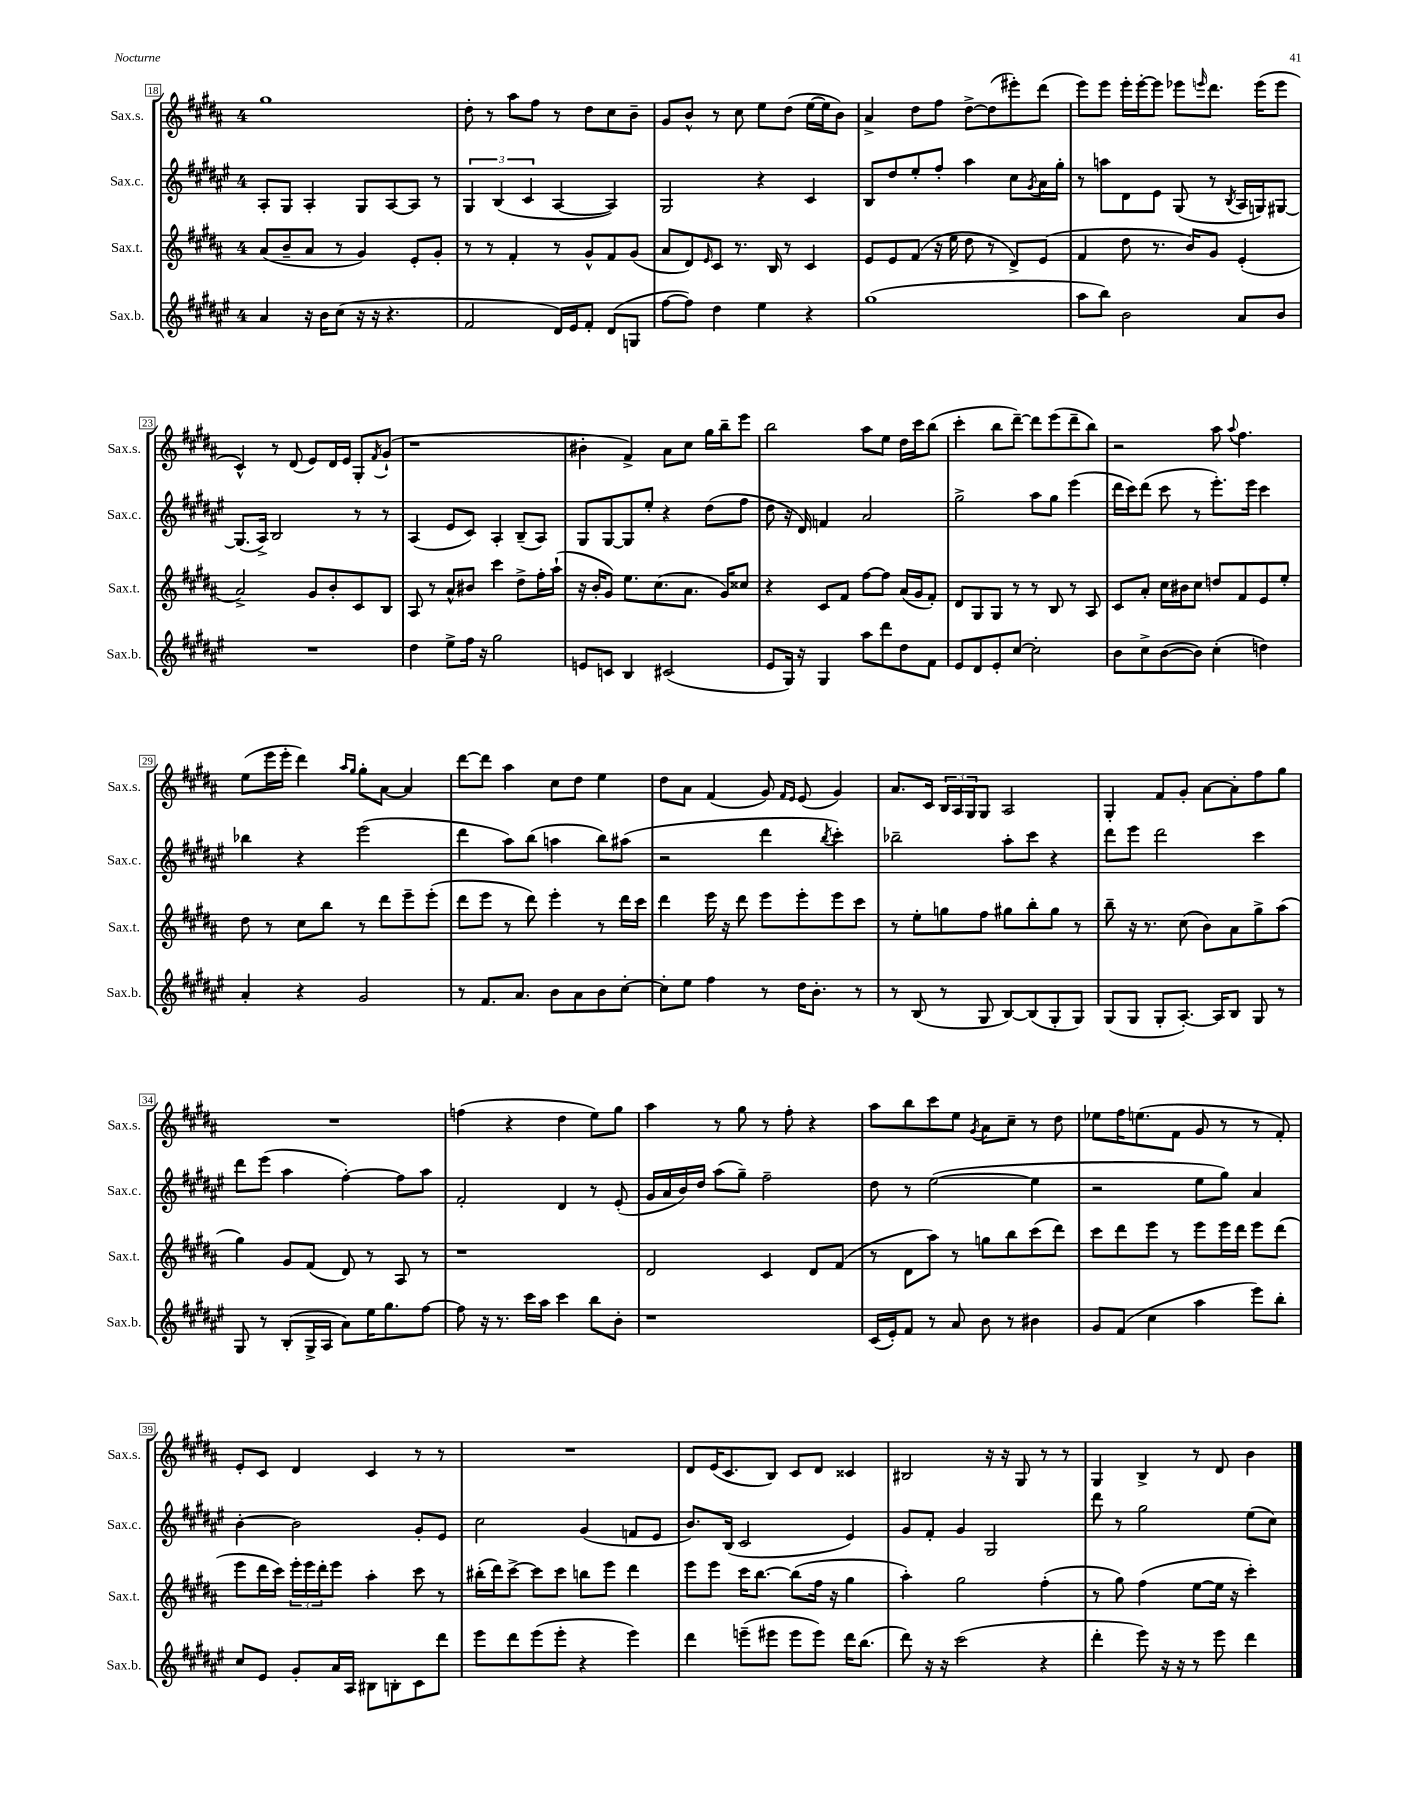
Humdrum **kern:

**kern	**kern	**kern	**kern
*staff4	*staff3	*staff2	*staff1
*clefG2	*clefG2	*clefG2	*clefG2
*k[f#c#g#d#a#e#]	*k[f#c#g#d#a#]	*k[f#c#g#d#a#e#]	*k[f#c#g#d#a#]
*M4/4	*M4/4	*M4/4	*M4/4
4a#	(8a#	8A#'	1gg#
.	8b~	8G#	.
16r	8a#	4A#'	.
16b	.	.	.
(8cc#	8r	.	.
16r	4g#)	8G#	.
16r	.	.	.
4.r	.	[8A#	.
.	8e'	8A#]	.
.	8g#'	8r	.
=	=	=	=
2f#	8r	6G#	8dd#'
.	8r	.	8r
.	.	(6B	.
.	4f#'	.	8aa#
.	.	6c#	.
.	.	.	8ff#
16d#)	8r	[4A#	8r
16e#	.	.	.
8f#'	8g#^^	.	8dd#
(8d#	8f#	4A#])	8cc#
8G	(8g#	.	8b~
=	=	=	=
[8ff#	8a#	2G#	8g#
8ff#])	8d#)	.	8b^^
.	16qqe	.	.
4dd#	8c#	.	8r
.	8.r	.	8cc#
4ee#	.	4r	8ee
.	16B	.	.
.	8r	.	(8dd#
4r	4c#	4c#	[16ee
.	.	.	16ee]
.	.	.	8b)
=	=	=	=
(1gg#	8e	8B	4a#^
.	8e	8dd#	.
.	(8f#	8ee#'	8dd#
.	16r	8ff#'	8ff#
.	16ee	.	.
.	8dd#	4aa#	[8dd#^
.	8r	.	(8dd#]
.	8d#^)	8cc#	8eee#')
.	.	8qg#	.
.	(8e	16a#	(8ddd#
.	.	16gg#'	.
=	=	=	=
8aa#	4f#	8r	8eee)
8bb)	.	8aa	8eee
2b	8dd#	8d#	16eee'
.	.	.	[16eee'
.	8.r	8e#	8eee]
.	.	(8G#	8eee-
.	16b)	.	.
.	.	.	16qqeee
.	8g#	8r	8.ddd#
.	.	8qB	.
8a#	(4e'	16A#	.
.	.	16G)	(16eee
8b	.	[8G#	8eee
=	=	=	=
1r	2a#^)	(8.G#]	4c#^^)
.	.	16A#^)	.
.	.	2B	8r
.	.	.	(8d#
.	8g#	.	8e)
.	8b'	.	16d#
.	.	.	16e
.	8c#	8r	8G#'
.	.	.	8qf#
.	8B	8r	(8g#`
=	=	=	=
4dd#	8A#	(4A#	1r
.	8r	.	.
8ee#^	8a#^^	8e#	.
16ff#	8b#	8c#)	.
16r	.	.	.
2gg#	4ccc#	4A#'	.
.	8dd#^	(8B~	.
.	16ff#'	8A#)	.
.	(16aa#`	.	.
=	=	=	=
8e	16r	8G#	4b#'
.	16b'	.	.
8c	8g#)	[8G#	.
4B	8.ee	8G#]	4f#^)
.	.	8ee#'	.
.	(8.cc#	.	.
(2c#	.	4r	8a#
.	8.a#	.	8cc#
.	.	(8dd#	16gg#
.	16g#)	.	16bb~
.	8cc##	8ff#	8eee
=	=	=	=
8e#	4r	8dd#	2bb
16G#)	.	16r	.
16r	.	16d#)	.
4G#	8c#	4f	.
.	8f#	.	.
8aa#	[8ff#	2a#	8aa#
8ddd#	8ff#]	.	8ee
8dd#	(16a#	.	16dd#
.	16g#	.	16ccc#
8f#	8f#')	.	(8bb
=	=	=	=
8e#	8d#	2gg#^	4ccc#'
8d#	8G#	.	.
8e#'	8G#	.	8bb
[8cc#	8r	.	[8ddd#~)
2cc#']	8r	8aa#	8ddd#]
.	8B	8gg#	(8eee
.	8r	(4eee#	8ddd#~
.	8A#	.	8bb)
=	=	=	=
8b	8c#	16ddd#	2r
.	.	16ccc#)	.
8cc#^	8a#'	(8ddd#	.
([8b	16cc#	8ccc#	.
.	16b#	.	.
8b])	8cc#	8r	.
(4cc#'	8dd	8.eee#')	8aa#
.	.	.	8qqaa#
.	8f#	.	4.ff#
.	.	16eee#	.
4dd)	8e	4ccc#	.
.	8ee'	.	.
=	=	=	=
4a#'	8dd#	4bb-	(8ee
.	8r	.	16eee
.	.	.	16eee'
4r	8cc#	4r	4ddd#)
.	8bb	.	.
.	.	.	16qqaa#
.	.	.	16qqgg#
2g#	8r	(2eee#	8gg#'
.	8ddd#	.	[8a#
.	8eee~	.	4a#]
.	(8eee'	.	.
=	=	=	=
8r	8ddd#	4ddd#	[8ddd#
8.f#	8eee	.	8ddd#]
.	8r	8aa#)	4aa#
8.a#	.	.	.
.	8ddd#)	(8bb	.
8b	4eee'	4aa	8cc#
8a#	.	.	8dd#
8b	8r	8bb)	4ee
[8cc#'	16ddd#	(8aa#	.
.	16ccc#	.	.
=	=	=	=
8cc#']	4ddd#	2r	8dd#
8ee#	.	.	8a#
4ff#	16eee	.	(4f#
.	16r	.	.
.	8ddd#	.	.
8r	8eee	4ddd#	8g#)
.	.	.	16qqf#
.	.	.	16qqe
16dd#	8eee'	.	(8e
8.b'	.	.	.
.	.	8qbb	.
.	8eee	4ccc#')	4g#)
8r	8ccc#	.	.
=	=	=	=
8r	8r	2bb-~	8.a#
(8B	8ee'	.	.
.	.	.	16c#
8r	8gg	.	24B
.	.	.	24A#
.	.	.	24G#
8G#	8ff#	.	8G#
[8B)	8gg#	8aa#'	2A#
(8B]	8bb'	8ccc#	.
8G#'	8gg#	4r	.
8G#)	8r	.	.
=	=	=	=
(8G#	8bb~	8ddd#	4G#'
8G#	16r	8eee#	.
.	8.r	.	.
8G#'	.	2ddd#	8f#
[8.A#')	(8cc#	.	8g#'
.	8b)	.	[8a#
16A#]	.	.	.
8B	8a#	.	8a#']
8G#	8gg#^	4ccc#	8ff#
8r	(8aa#	.	8gg#
=	=	=	=
8G#	4gg#)	8ddd#	1r
8r	.	(8eee#	.
(8B'	8g#	4aa#	.
16G#^	(8f#	.	.
16A#	.	.	.
8a#)	8d#)	[4ff#')	.
16ee#	8r	.	.
8.gg#	.	.	.
.	8A#	8ff#]	.
[8ff#	8r	8aa#	.
=	=	=	=
8ff#]	1r	2f#'	(4ff
16r	.	.	.
8.r	.	.	.
.	.	.	4r
16ccc#	.	.	.
16aa#	.	.	.
4ccc#	.	4d#	4dd#
8bb	.	8r	8ee)
8b'	.	(8e#'	8gg#
=	=	=	=
1r	2d#	16g#	4aa#
.	.	16a#	.
.	.	16b)	.
.	.	16dd#	.
.	.	(8aa#	8r
.	.	8gg#~)	8gg#
.	4c#	2ff#~	8r
.	.	.	8ff#'
.	8d#	.	4r
.	(8f#	.	.
=	=	=	=
(16c#	8r	8dd#	8aa#
16e#')	.	.	.
8f#	8d#	8r	8bb
8r	8aa#)	([2ee#	8ccc#
8a#	8r	.	8ee
.	.	.	8qg#
8b	8gg	.	8a#
8r	8bb	.	8cc#~
4b#	(8ccc#	4ee#]	8r
.	8ddd#)	.	8dd#
=	=	=	=
8g#	8ccc#	2r	8ee-
(8f#	8ddd#	.	16ff#
.	.	.	(8.ee
4cc#	8eee	.	.
.	8r	.	8f#
4aa#	8eee	8ee#	8g#
.	16eee	8gg#)	8r
.	16ddd#	.	.
8eee#)	8eee	4a#	8r
8bb'	(8ddd#	.	8f#')
=	=	=	=
8cc#	8eee	[4b'	8e'
8e#	16ddd#	.	8c#
.	16ccc#)	.	.
8g#'	24eee'	2b]	4d#
.	24eee	.	.
.	24ddd#'	.	.
16a#	8eee	.	.
16A#	.	.	.
8B#	4aa#'	.	4c#
8B'	.	.	.
8c#	8ccc#	8g#'	8r
8ddd#	8r	8e#	8r
=	=	=	=
8eee#	(16bb#'	2cc#	1r
.	16ddd#)	.	.
8ddd#	[8ccc#^	.	.
(8eee#	8ccc#]	.	.
8eee#'	8ccc#	.	.
4r	8bb	(4g#	.
.	8eee	.	.
4eee#)	4ddd#	8f	.
.	.	8e#	.
=	=	=	=
4ddd#	8eee	8.b)	8d#
.	8eee	.	(16e
.	.	(16B	8.c#
(8eee~	16ccc#	2c#	.
.	[8.bb	.	.
8eee#	.	.	8B)
8eee#	(8bb]	.	8c#
8eee#)	16ff#	.	8d#
.	16r	.	.
16ddd#	4gg#	4e#)	4c##
(8.bb	.	.	.
=	=	=	=
8ddd#)	4aa#')	8g#	2B#
16r	.	8f#'	.
16r	.	.	.
(2ccc#	2gg#	4g#	.
.	.	2G#	16r
.	.	.	16r
.	.	.	8G#
4r	(4ff#'	.	8r
.	.	.	8r
=	=	=	=
4ddd#'	8r	8ddd#	4G#
.	8gg#)	8r	.
8eee#)	(4ff#	2gg#	4B^
16r	.	.	.
16r	.	.	.
8r	[8ee	.	8r
8eee#	16ee]	.	8d#
.	16r	.	.
4ddd#	4ccc#')	(8ee#	4b
.	.	8cc#)	.
==	==	==	==
*-	*-	*-	*-
